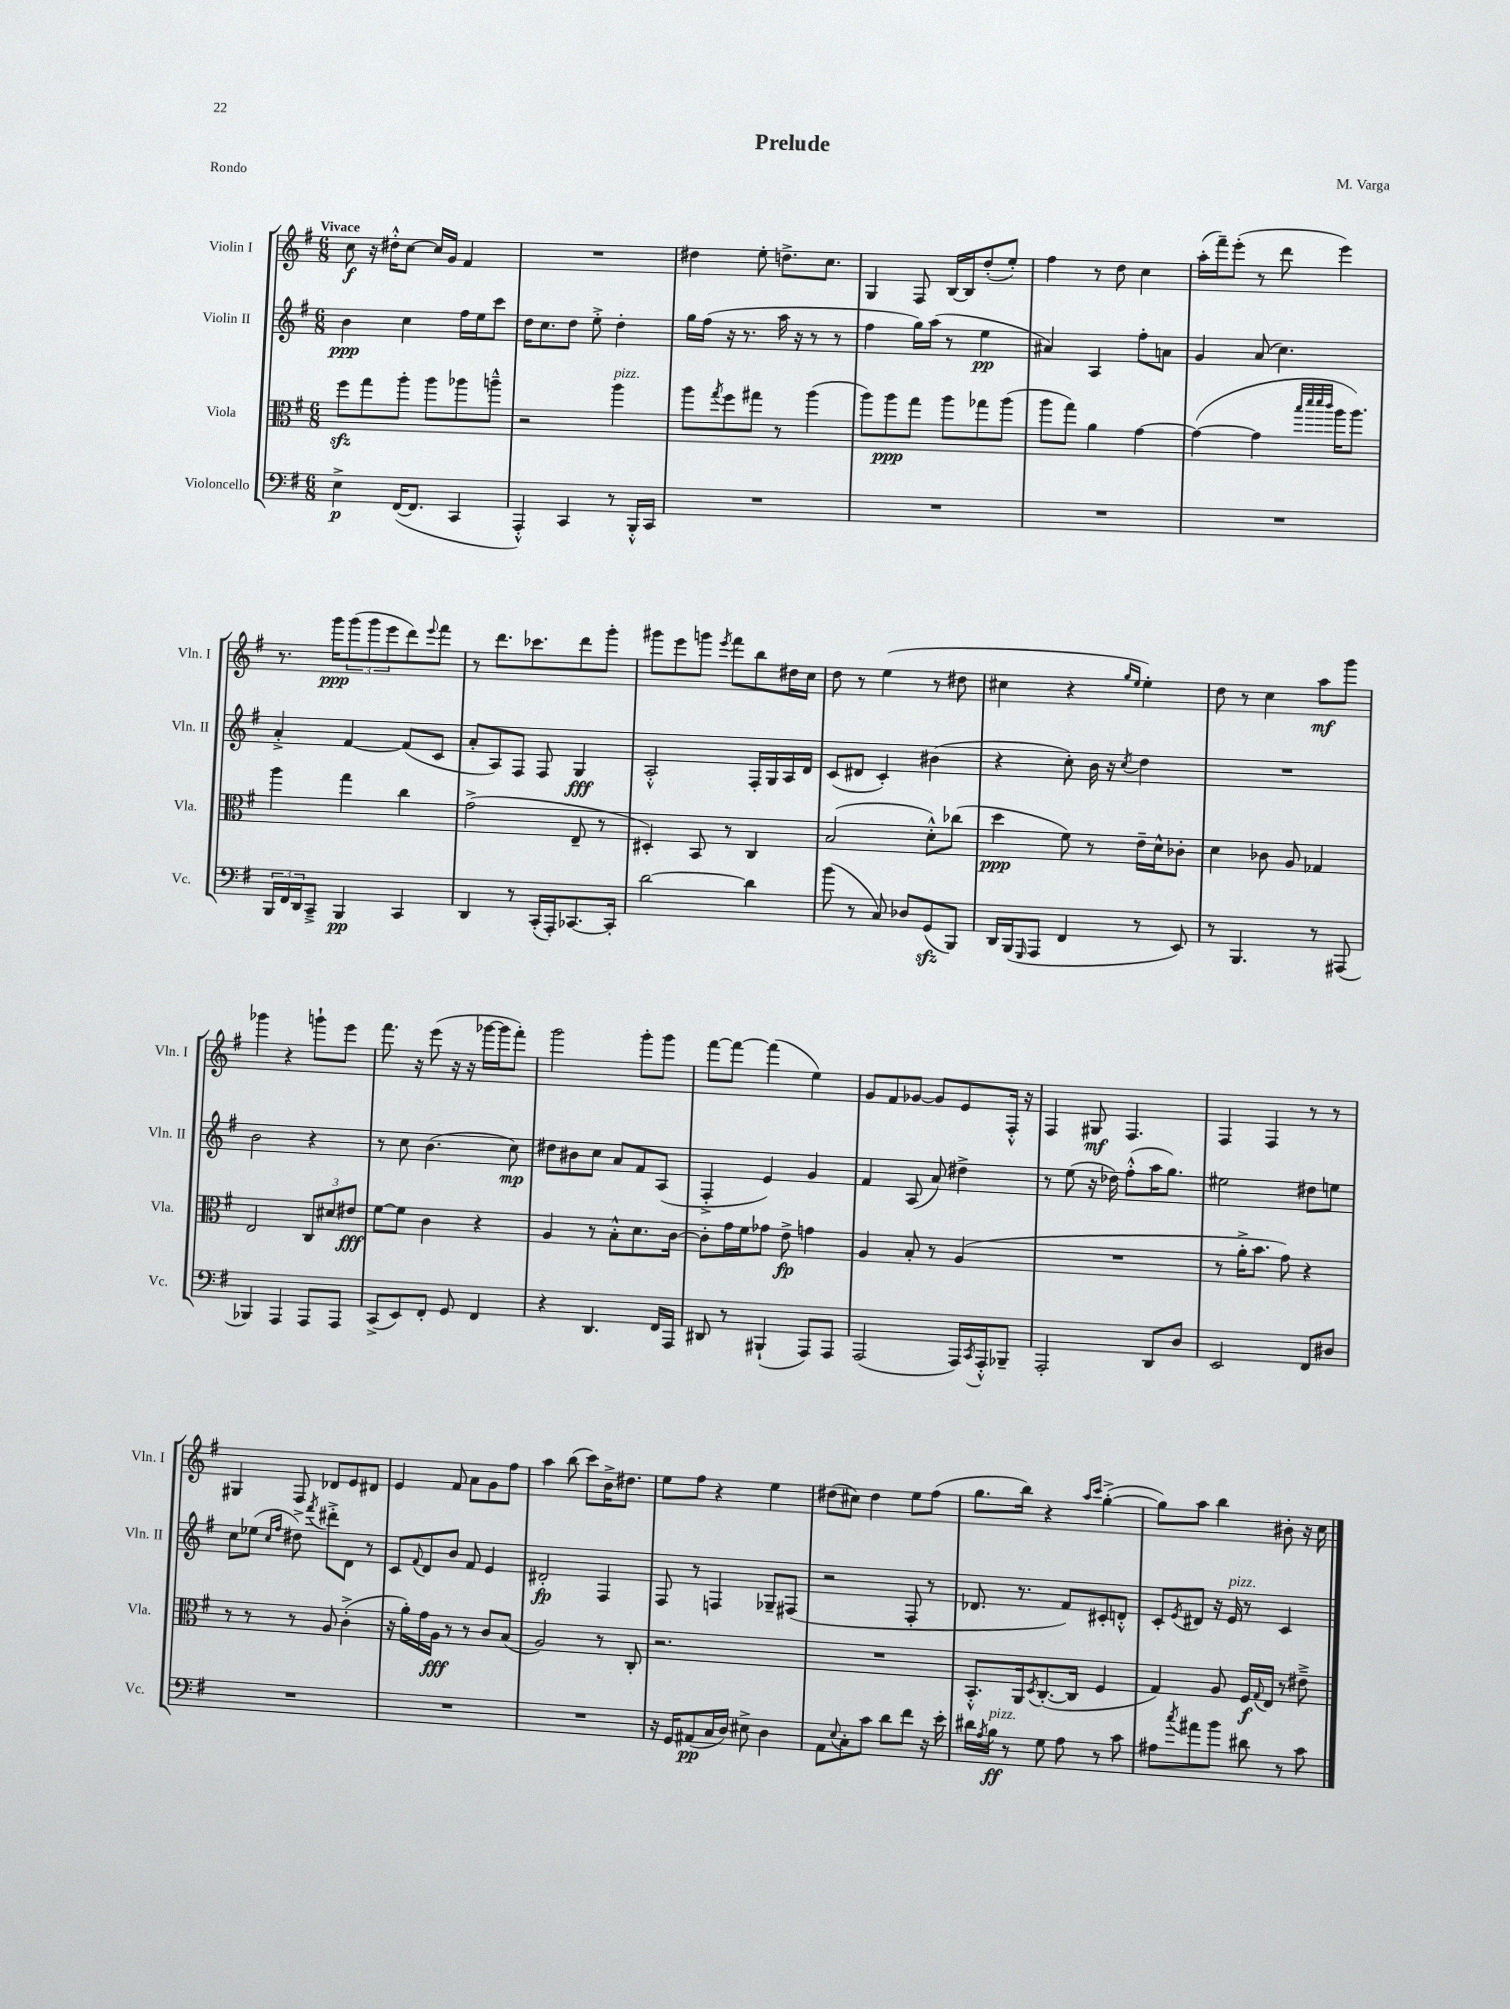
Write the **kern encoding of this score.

**kern	**dynam	**kern	**dynam	**kern	**dynam	**kern	**dynam
*part4	*part4	*part3	*part3	*part2	*part2	*part1	*part1
*staff4	*staff4	*staff3	*staff3	*staff2	*staff2	*staff1	*staff1
*I"Violoncello	*	*I"Viola	*	*I"Violin II	*	*I"Violin I	*
*I'Vc.	*	*I'Vla.	*	*I'Vln. II	*	*I'Vln. I	*
*clefF4	*	*clefC3	*	*clefG2	*	*clefG2	*
*k[f#]	*	*k[f#]	*	*k[f#]	*	*k[f#]	*
*M6/8	*	*M6/8	*	*M6/8	*	*M6/8	*
=1	=1	=1	=1	=1	=1	=1	=1
!	!	!	!	!	!	!LO:TX:a:B:t=Vivace	!
4E^\	p	8ff#zz\L	.	4b\	ppp	8cc\	f
.	.	8gg\	.	.	.	16r	.
.	.	.	.	.	.	16dd#X'^^\KL	.
([16FF#/KL	.	8aa'\J	.	4cc\	.	[8cc\J	.
8.FF#/J]	.	.	.	.	.	.	.
.	.	8aa\L	.	.	.	16cc/LL]	.
.	.	.	.	.	.	16g/JJ	.
4CC/	.	8aa-X\	.	16ff#\LL	.	4f#/	.
.	.	.	.	16ee\J	.	.	.
.	.	8aan~^^\J	.	8ccc\J	.	.	.
=2	=2	=2	=2	=2	=2	=2	=2
4AAA'^^/)	.	2r	.	16dd\KL	.	2.r	.
.	.	.	.	8.cc\	.	.	.
4CC/	.	.	.	8dd\J	.	.	.
.	.	.	.	8ee'^\	.	.	.
!	!	!LO:TX:a:i:t=pizz.	!	!	!	!	!
8r	.	4aa\	.	4dd'\	.	.	.
16BBB'^^/LL	.	.	.	.	.	.	.
16CC/JJ	.	.	.	.	.	.	.
=3	=3	=3	=3	=3	=3	=3	=3
2.r	.	8aa\L	.	16gg\LL	.	4dd#X\	.
.	.	.	.	(16ff#\JJ	.	.	.
.	.	8qgg/	.	.	.	.	.
.	.	8ff#\	.	16r	.	.	.
.	.	.	.	8.r	.	.	.
.	.	8gg#X\J	.	.	.	8ee'\	.
.	.	8r	.	16aa\	.	8.ddn^\L	.
.	.	.	.	16r	.	.	.
.	.	(4aa\	.	8r	.	.	.
.	.	.	.	.	.	8.cc\J	.
.	.	.	.	8r	.	.	.
=4	=4	=4	=4	=4	=4	=4	=4
2.r	.	8aa\L)	.	4ff#\	.	4G/	.
.	.	8aa\	ppp	.	.	.	.
.	.	8gg\J	.	16gg\LL)	.	8F#/	.
.	.	.	.	(16aa\JJ	.	.	.
.	.	8aa\L	.	8r	.	[16B/LL	.
.	.	.	.	.	.	16B/J]	.
.	.	8gg-X\	.	4ee\	pp	(8dd'/	.
.	.	(8aa\J	.	.	.	8ee'/J)	.
=5	=5	=5	=5	=5	=5	=5	=5
2.r	.	8aa\L	.	4a#X/)	.	4ff#\	.
.	.	8gg\J)	.	.	.	.	.
.	.	4a\	.	4A/	.	8r	.
.	.	.	.	.	.	8dd\	.
.	.	[4g\	.	8ff#'\L	.	4cc\	.
.	.	.	.	8an\J	.	.	.
=6	=6	=6	=6	=6	=6	=6	=6
2.r	.	(4g\_	.	4g/	.	(16aa'\LL	.
.	.	.	.	.	.	16fff#~\J)	.
.	.	.	.	.	.	(8eee'\J	.
.	.	4g\]	.	(8a/	.	8r	.
.	.	.	.	4.cc\)	.	8ddd\	.
.	.	32qqbb/LLL	.	.	.	.	.
.	.	32qqddd/	.	.	.	.	.
.	.	32qqddd/	.	.	.	.	.
.	.	32qqccc/JJJ	.	.	.	.	.
.	.	16aa\KL	.	.	.	4eee\)	.
.	.	8.aa\J)	.	.	.	.	.
!!LO:LB:g=z
=7	=7	=7	=7	=7	=7	=7	=7
24BBB/LL	.	4aa\	.	4a'^/	.	8.r	.
24FF#/	.	.	.	.	.	.	.
24DD/J	.	.	.	.	.	.	.
8CC~^/J	.	.	.	.	.	.	.
.	.	.	.	.	.	16ggg\KL	ppp
4BBB/	pp	4gg\	.	[4f#/	.	(12ggg\	.
.	.	.	.	.	.	12ggg\	.
.	.	.	.	.	.	12eee\	.
4CC/	.	4cc\	.	(8f#/L]	.	8ddd\)	.
.	.	.	.	.	.	8qqeee/	.
.	.	.	.	8c/J	.	8fff#\J	.
=8	=8	=8	=8	=8	=8	=8	=8
4DD/	.	(2g^\	.	8a'/L	.	8r	.
.	.	.	.	8A/)	.	8.ddd\L	.
8r	.	.	.	8F#/J	.	.	.
.	.	.	.	.	.	8.ccc-X\	.
(16CC'/LL	.	.	.	8F#/	.	.	.
16AAA'/J)	.	.	.	.	.	.	.
[8.CC-X/	.	8E~/	.	4G/	fff	8ddd\	.
.	.	8r	.	.	.	8ggg'\J	.
16CC-'/Jk]	.	.	.	.	.	.	.
=9	=9	=9	=9	=9	=9	=9	=9
[2d\	.	4D#X'/)	.	2A'^^/	.	8ggg#X\L	.
.	.	.	.	.	.	8eee\	.
.	.	8BB/	.	.	.	8gggn\J	.
.	.	.	.	.	.	8qeee/	.
.	.	8r	.	.	.	8fff#\L	.
4d\]	.	4C/	.	16F#'/LL	.	8bb\	.
.	.	.	.	16G/	.	.	.
.	.	.	.	16A/	.	16dd#X\L	.
.	.	.	.	16d/JJ	.	16cc\JJ	.
=10	=10	=10	=10	=10	=10	=10	=10
(8b\	.	(2B/	.	(8c/L	.	8dd\	.
8r	.	.	.	8d#X/J	.	8r	.
8C/)	.	.	.	4c'/)	.	(4ee\	.
8D-X/L	.	.	.	.	.	.	.
(8GGzz/	.	8d'^^\L)	.	(4b#X\	.	8r	.
8BBB/J)	.	(8cc-X\J	.	.	.	8dd#X\	.
=11	=11	=11	=11	=11	=11	=11	=11
16DD/LL	.	4dd\	ppp	4r	.	4cc#X\	.
(16BBB/J	.	.	.	.	.	.	.
16qqGGG/	.	.	.	.	.	.	.
8AAA/J	.	.	.	.	.	.	.
4FF#/	.	8f#\)	.	8cc'\)	.	4r	.
.	.	8r	.	16b\	.	.	.
.	.	.	.	16r	.	.	.
.	.	.	.	.	.	16qqgg/LL	.
.	.	.	.	8qcc/	.	16qqee/JJ	.
8r	.	16e~\LL	.	4dd\	.	4ee'\)	.
.	.	16d^^\J	.	.	.	.	.
8EE/)	.	8c-X'\J	.	.	.	.	.
=12	=12	=12	=12	=12	=12	=12	=12
8r	.	4d\	.	2.r	.	8dd\	.
4.BBB/	.	.	.	.	.	8r	.
.	.	8c-X\	.	.	.	4cc\	.
.	.	8A/	.	.	.	.	.
8r	.	4G-X/	.	.	.	8aa\L	mf
(8AAA#X/	.	.	.	.	.	8ggg\J	.
!!LO:LB:g=z
=13	=13	=13	=13	=13	=13	=13	=13
4BBB-X/)	.	2E/	.	2b\	.	4ggg-X\	.
4AAA/	.	.	.	.	.	4r	.
8AAA/L	.	12C/L	.	4r	.	8gggn`\L	.
.	.	12d#X/	.	.	.	.	.
8AAA/J	.	.	.	.	.	8eee\J	.
.	.	12e#X/J	fff	.	.	.	.
=14	=14	=14	=14	=14	=14	=14	=14
(8CC^/L	.	[8f#\L	.	8r	.	8.fff#\	.
8EE/)	.	8f#\J]	.	8cc\	.	.	.
.	.	.	.	.	.	16r	.
8FF#'/J	.	4c\	.	(4.b\	.	(8eee\	.
8GG/	.	.	.	.	.	16r	.
.	.	.	.	.	.	16r	.
4FF#/	.	4r	.	.	.	[16ggg-X\LL	.
.	.	.	.	.	.	16ggg-\J]	.
.	.	.	.	8cc\)	mp	8fff#'\J)	.
=15	=15	=15	=15	=15	=15	=15	=15
4r	.	4A/	.	8dd#X\L	.	2ggg\	.
.	.	.	.	8b#X\	.	.	.
4.DD/	.	8r	.	8cc\J	.	.	.
.	.	8B'^^\L	.	8a/L	.	.	.
.	.	8.d\	.	8f#/	.	8ggg'\L	.
16FF#/LL	.	.	.	(8A/J	.	8ggg\J	.
16AAA/JJ	.	[16c\Jk	.	.	.	.	.
=16	=16	=16	=16	=16	=16	=16	=16
8DD#X/	.	8c'\L]	.	4F#'^/	.	[8fff#\L	.
8r	.	16g\L	.	.	.	8fff#\J_	.
.	.	16f#\J	.	.	.	.	.
(4BBB#X`/	.	8g-X\J	.	4e/)	.	(4fff#\]	.
.	.	8e^\	fp	.	.	.	.
8AAA/L)	.	4gn\	.	4g/	.	4ee\)	.
8AAA/J	.	.	.	.	.	.	.
=17	=17	=17	=17	=17	=17	=17	=17
(2AAA/	.	4A/	.	4f#/	.	8g/L	.
.	.	.	.	.	.	8f#/	.
.	.	8B'/	.	(8A/	.	[8g-X/J	.
.	.	8r	.	8a/)	.	8g-/L]	.
16AAA/LL)	.	(4A/	.	4dd#X^\	.	8e/	.
8qCC/	.	.	.	.	.	.	.
16AAA'^^/J	.	.	.	.	.	.	.
8BBB-X~/J	.	.	.	.	.	16F#'^^/Jk	.
.	.	.	.	.	.	16r	.
=18	=18	=18	=18	=18	=18	=18	=18
2AAA'/	.	2.r	.	8r	.	4F#/	.
.	.	.	.	(8ee\	.	.	.
.	.	.	.	16r	.	8G#X/	mf
.	.	.	.	16dd-X\)	.	.	.
.	.	.	.	(8ff#'^^\L	.	4.F#/	.
8DD/L	.	.	.	16aa\K	.	.	.
.	.	.	.	8.gg\J)	.	.	.
8D/J	.	.	.	.	.	.	.
=19	=19	=19	=19	=19	=19	=19	=19
2EE/	.	8r	.	2ee#X\	.	4F#/	.
.	.	16a'^\KL	.	.	.	.	.
.	.	8.b\J	.	.	.	.	.
.	.	.	.	.	.	4F#/	.
.	.	8g\)	.	.	.	.	.
8FF#/L	.	4r	.	8dd#X\L	.	8r	.
8D#X/J	.	.	.	8een\J	.	8r	.
!!LO:LB:g=z
=20	=20	=20	=20	=20	=20	=20	=20
2.r	.	8r	.	8cc\L	.	4G#X/	.
.	.	8r	.	(8ee-X\J	.	.	.
.	.	.	.	16qqcc/LL	.	.	.
.	.	.	.	16qqff#/JJ	.	.	.
.	.	8r	.	8dd#X^\)	.	8F#/	.
.	.	.	.	8qfff#/	.	.	.
.	.	8A/	.	8ddd#X'^\L	.	8d-X/L	.
.	.	(4c'^\	.	8d\J	.	8e/	.
.	.	.	.	8r	.	8d#X/J	.
=21	=21	=21	=21	=21	=21	=21	=21
2.r	.	16r	.	8c/L	.	4e/	.
.	.	16a'\LL)	.	.	.	.	.
.	.	.	.	8qqf#/	.	.	.
.	.	16g\	.	8d/	.	.	.
.	.	16A\JJ	fff	.	.	.	.
.	.	8r	.	8b/J	.	8f#/	.
.	.	8r	.	8f#/	.	8a\L	.
.	.	8c/L	.	4e/	.	8g\	.
.	.	(8B/J	.	.	.	8ff#\J	.
=22	=22	=22	=22	=22	=22	=22	=22
2.r	.	2A/)	.	2d#X'/	fp	4aa\	.
.	.	.	.	.	.	(8bb\	.
.	.	.	.	.	.	8ccc\L)	.
.	.	8r	.	4F#/	.	16b^\K	.
.	.	.	.	.	.	8.dd#X\J	.
.	.	8C'/	.	.	.	.	.
=23	=23	=23	=23	=23	=23	=23	=23
16r	.	2.r	.	8F#/	.	8ee\L	.
16GG/KL	.	.	.	.	.	.	.
(8AA#X/	pp	.	.	8r	.	8ff#\J	.
16C/L	.	.	.	4Fn/	.	4r	.
16D/JJ)	.	.	.	.	.	.	.
8E#X^\	.	.	.	.	.	.	.
4D\	.	.	.	8G-X~/L	.	4ee\	.
.	.	.	.	(8F#X/J	.	.	.
=24	=24	=24	=24	=24	=24	=24	=24
8AA\L	.	2.r	.	2r	.	(8dd#X\L	.
8qqE/	.	.	.	.	.	.	.
8C'\	.	.	.	.	.	8cc#X\J)	.
8c\J	.	.	.	.	.	4dd#\	.
8d\L	.	.	.	.	.	.	.
8f#\J	.	.	.	8F#'/	.	8ee\L	.
16r	.	.	.	8r	.	(8ff#\J	.
16e'\	.	.	.	.	.	.	.
=25	=25	=25	=25	=25	=25	=25	=25
16d#X\LL	.	8.BB'^^/L	.	8.d-X/	.	8.gg\L	.
8qA/	.	.	.	.	.	.	.
!LO:TX:a:i:t=pizz.	!	!	!	!	!	!	!
16B\JJ	ff	.	.	.	.	.	.
8r	.	.	.	.	.	.	.
.	.	16AA/k	.	8.r	.	16bb\Jk)	.
.	.	8qD/	.	.	.	.	.
8G\	.	([8.C'/	.	.	.	4r	.
8A\	.	.	.	8f#/L)	.	.	.
.	.	16C/Jk]	.	.	.	.	.
.	.	.	.	.	.	16qqaa/LL	.
.	.	.	.	.	.	16qqccc/JJ	.
8r	.	4F#/	.	8c#X'/	.	([4gg'^\	.
8c\	.	.	.	8dn'^^/J	.	.	.
=26	=26	=26	=26	=26	=26	=26	=26
8A#X\L	.	4G/)	.	8c'/L	.	8gg\L])	.
8qcc/	.	.	.	8qe/	.	.	.
8a#X\	.	.	.	8d#X/J	.	8aa\J	.
8b\J	.	8A/	.	16r	.	4bb\	.
!	!	!	!	!LO:TX:a:i:t=pizz.	!	!	!
.	.	.	.	16e/	.	.	.
8d#X\	.	16F#/LL	f	8r	.	.	.
.	.	8qqG/	.	.	.	.	.
.	.	16E/JJ	.	.	.	.	.
8r	.	8r	.	4c/	.	8b#X'\	.
8c\	.	8e#X~^\	.	.	.	16r	.
.	.	.	.	.	.	16cc\	.
==	==	==	==	==	==	==	==
*-	*-	*-	*-	*-	*-	*-	*-
